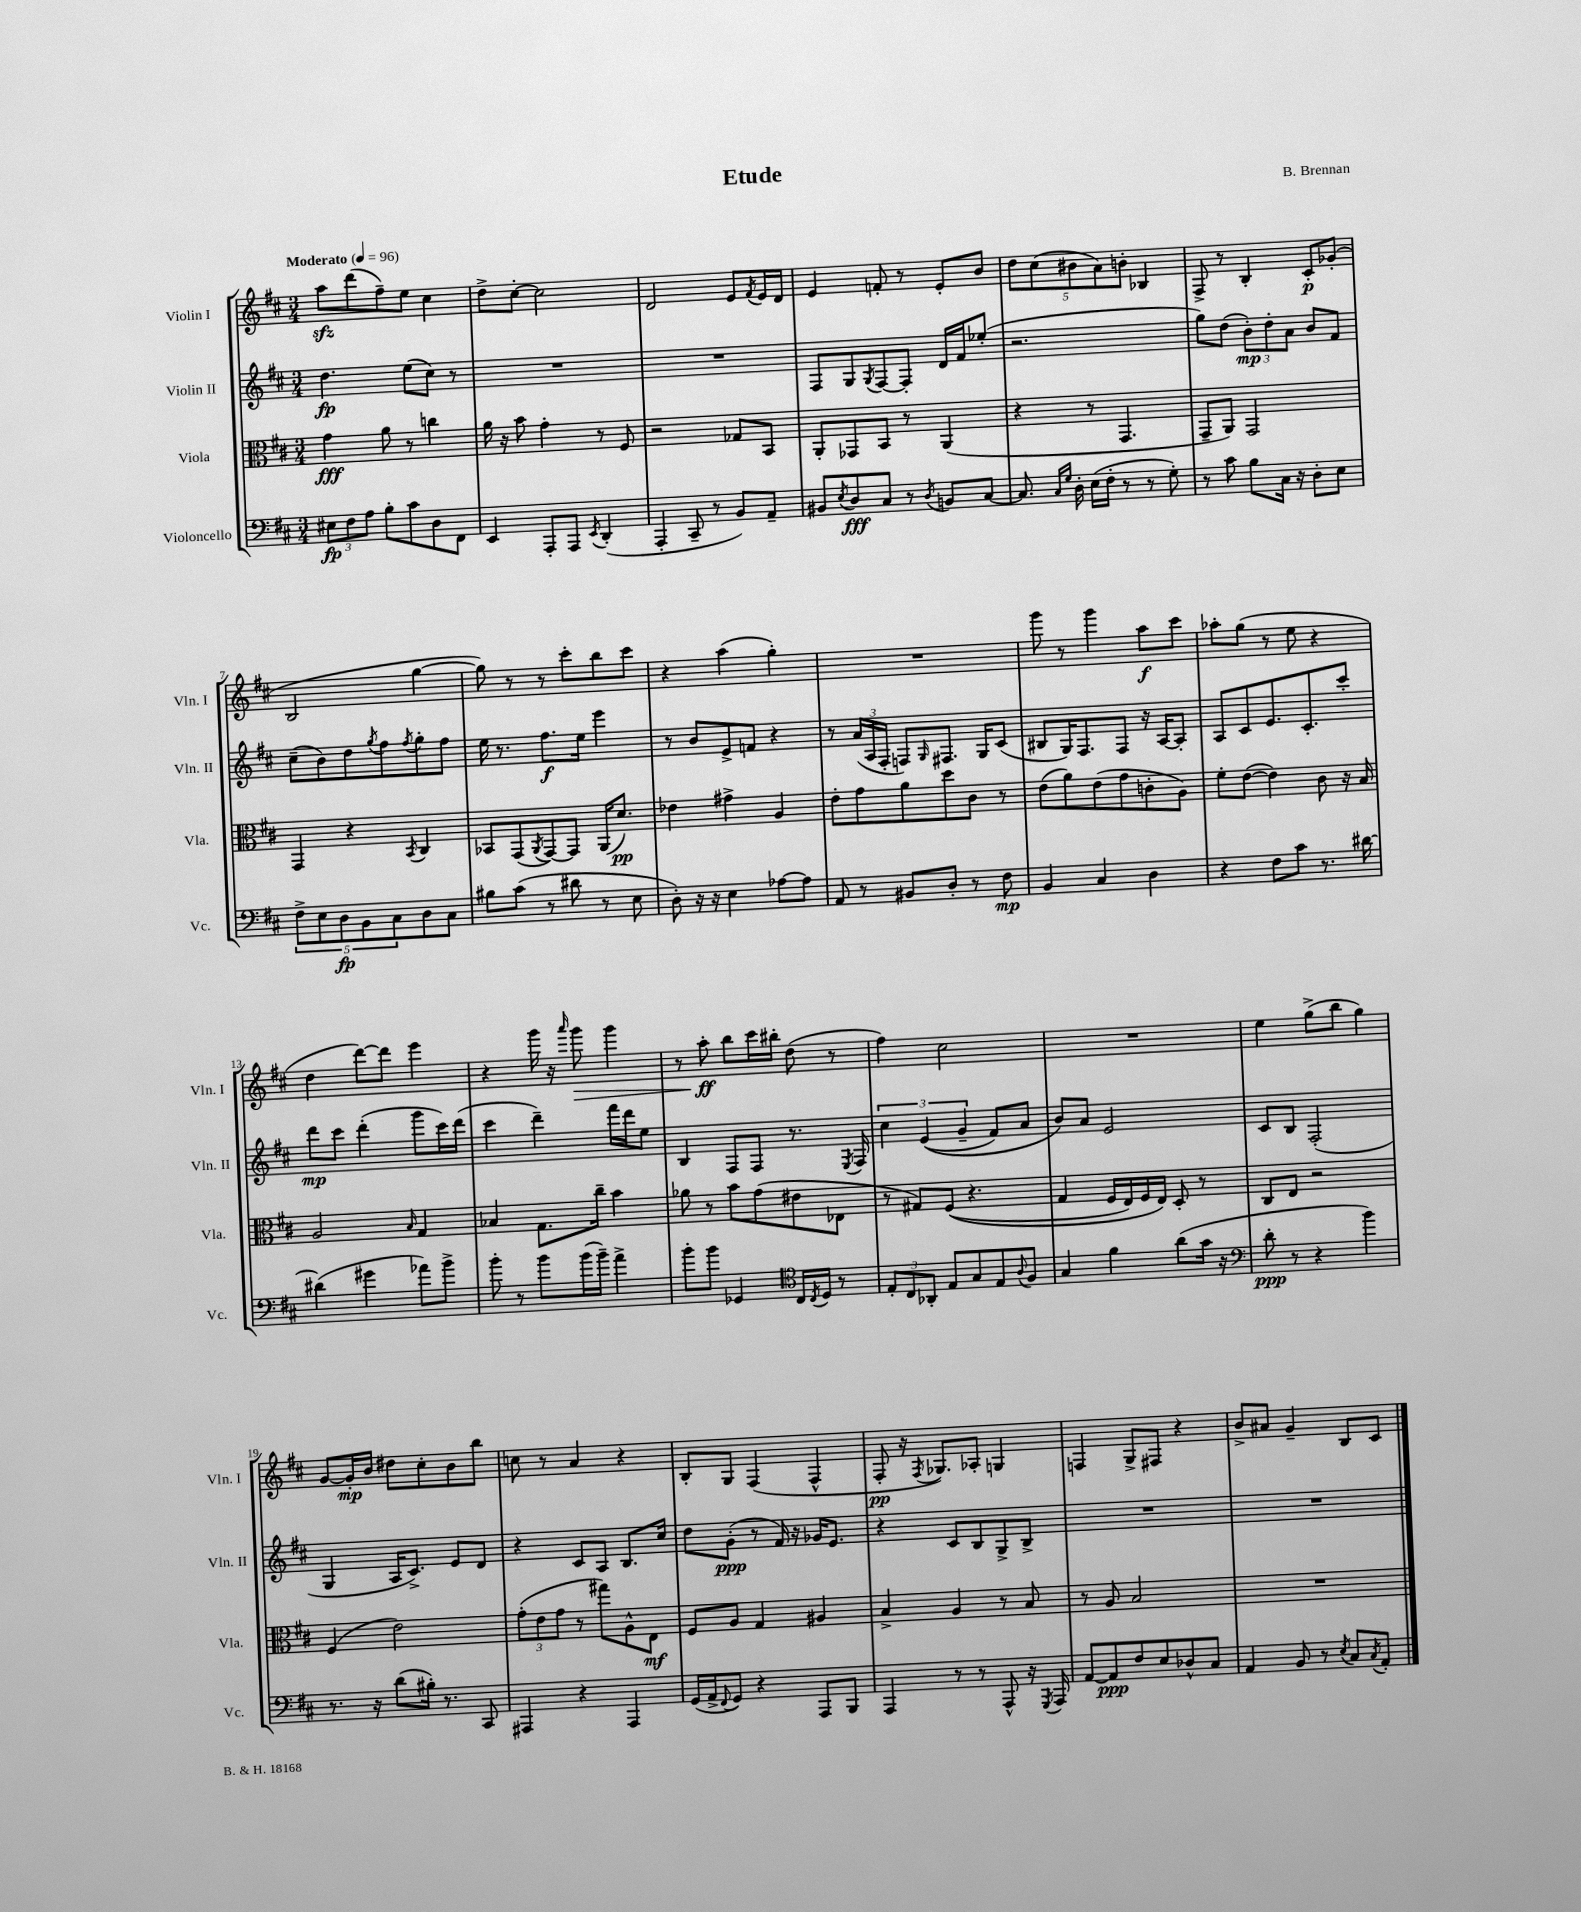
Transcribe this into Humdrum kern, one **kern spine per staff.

**kern	**kern	**kern	**kern
*staff4	*staff3	*staff2	*staff1
*clefF4	*clefC3	*clefG2	*clefG2
*k[f#c#]	*k[f#c#]	*k[f#c#]	*k[f#c#]
*M3/4	*M3/4	*M3/4	*M3/4
*MM96	*MM96	*MM96	*MM96
12E#	4g	4.dd	8aa
12F#	.	.	.
.	.	.	(8ddd
12A	.	.	.
8B'	8a	.	8ff#~)
8c#	8r	(8ee	8ee
8D	4cc	8cc#)	4cc#
8FF#	.	8r	.
=	=	=	=
4EE	16a	2.r	8dd^
.	16r	.	.
.	8b	.	[8cc#'
8AAA'	4g'	.	2cc#]
8AAA	.	.	.
8qEE	.	.	.
(4DD'	8r	.	.
.	8F#	.	.
=	=	=	=
4AAA'	2r	2.r	2d
8CC#~	.	.	.
8r	.	.	.
8BB)	8G-	.	8e
.	.	.	8qf#
8AA~	8BB	.	16e
.	.	.	16d
=	=	=	=
8BB#	8AA'	8F#	4e
8qE	.	.	.
8D	8GG-	8G	.
.	.	8qG	.
8C#	8BB	[8F#	8f'
8r	8r	8F#']	8r
8qD	.	.	.
8BB	(4AA	16d	8e'
.	.	16f#	.
[8C#	.	(8ee-'	8b
=	=	=	=
8.C#]	4r	2.r	10dd
.	.	.	(10cc#
16qqC#	.	.	.
16qqG	.	.	.
16D'	.	.	.
.	.	.	10b#
(16E	8r	.	.
.	.	.	10a)
16F#'	.	.	.
8r	4.GG	.	.
.	.	.	10b'
8r	.	.	4B-
8G')	.	.	.
=	=	=	=
8r	8GG~	8gg)	8F#^
8c#	8AA)	(8dd	8r
8B	2GG	12b')	4B'
.	.	12dd'	.
16C#	.	.	.
.	.	12a	.
16r	.	.	.
8D'	.	8b	8c#'
8E	.	8f#	(8g-'
=	=	=	=
10F#^	4GG	(8cc#~	2B
10E	.	.	.
.	.	8b)	.
10D	.	.	.
.	4r	8dd	.
10BB	.	.	.
.	.	8qgg	.
.	.	8ff#	.
10C#	.	.	.
.	8qBB	8qff#	.
8D	4C#	8gg'	[4gg
8C#	.	8ff#	.
=	=	=	=
8B#	8BB-	16ee	8gg])
.	.	8.r	.
(8c#	(8GG	.	8r
.	8qAA	.	.
8r	[8GG)	8.ff#	8r
8d#	8GG]	.	8ccc#'
.	.	16ee	.
8r	(16AA	4eee	8bb
.	8.d)	.	.
8E	.	.	8ccc#
=	=	=	=
8D')	4e-	8r	4r
16r	.	8b	.
16r	.	.	.
4E	4g#^	8e^	(4aa
.	.	8f	.
[8A-	4A	4r	4gg')
8A-]	.	.	.
=	=	=	=
8AA	8e'	8r	2.r
8r	8g	(24a	.
.	.	24A	.
.	.	24F#'	.
8BB#	8a	8F)	.
.	.	16qqG	.
8D'	8dd	8.F#	.
8r	8c#	.	.
.	.	16G	.
8F#	8r	(8c#	.
=	=	=	=
4BB	(8e	8B#	8ggg
.	8a)	16G)	8r
.	.	8.F#	.
4C#	(8e	.	4ggg
.	8g	8F#	.
4D	8c'	16r	8aa
.	.	[16A	.
.	8A)	8A']	8ccc#
=	=	=	=
4r	8f#'	8A	8aa-'
.	([8e	8c#	(8gg
8F#	4e])	8.e	8r
8c#	.	.	8ee
.	.	8.c#'	.
8.r	8c#	.	4r
.	16r	8ccc#'	.
[16d#	16B	.	.
=	=	=	=
(4d#]	2A	8ddd	4dd
.	.	8ccc#	.
4g#	.	(4ddd'	[8ddd)
.	.	.	8ddd]
.	16qqB	.	.
8a-)	4G	8ggg	4eee
8b^	.	16ccc#)	.
.	.	(16ddd	.
=	=	=	=
8b'	4B-	4ccc#	4r
8r	.	.	.
8b	8.G	4ddd~)	16ggg
.	.	.	16r
.	.	.	16qqaaa
(16b	.	.	8ggg
16b~)	16cc#~	.	.
4a^	4b	16fff#	4ggg
.	.	16ddd	.
.	.	8ee	.
=	=	=	=
8b'	8a-	4B	8r
8b	8r	.	8aa'
4GG-	8b	8F#	8bb
.	(8g	8F#	16ccc#
.	.	.	16bb#'
*clefC4	*	*	*
16C#	8e#	8.r	(8dd
8qC#	.	.	.
16D	.	.	.
8r	8E-	.	8r
.	.	8qE	.
.	.	16F#	.
=	=	=	=
12E'	8r	6cc#	4ff#)
12C#	.	.	.
.	8G#)	.	.
12AA-'	.	&((6e	.
8E	&((8F#	.	2cc#
.	.	6g~	.
8G	4.r	.	.
8E	.	8f#)	.
8qqA	.	.	.
8F#	.	8a	.
=	=	=	=
4G	4G	8b&)	2.r
.	.	8a	.
4f#	16F#	2e	.
.	16E)	.	.
.	16F#	.	.
.	16E&)	.	.
(8a	8D'	.	.
16g	8r	.	.
16r	.	.	.
=	=	=	=
*clefF4	*	*	*
8d'	8C#	8c#	4ee
8r	8E	8B	.
4r	2r	(2F#'	(8gg^
.	.	.	8bb
4b)	.	.	4gg)
=	=	=	=
8.r	(4F#	4G	[8g
.	.	.	16g']
16r	.	.	16b
(8d	2e)	16A	8dd#
.	.	8.c#^)	.
16B#')	.	.	8cc#'
8.r	.	.	.
.	.	8e	8b
8CC#	.	8d	8bb
=	=	=	=
4AAA#	(12g'	4r	8cc
.	12e	.	.
.	.	.	8r
.	12g	.	.
4r	8r	8c#	4a
.	8gg#)	8A	.
4AAA#	8A^^	8.B	4r
.	8E	.	.
.	.	16cc#	.
=	=	=	=
(16GG	8F#	8dd	8B'
16AA^	.	.	.
8qqFF#	.	.	.
8GG)	8A	(8g'	8G
4r	4G	8r	(4F#
.	.	16f#)	.
.	.	16r	.
8AAA	4A#	16g-	4F#^^
.	.	8.e	.
8BBB	.	.	.
=	=	=	=
4AAA	4B^	4r	8F#'
.	.	.	16r
.	.	.	8qF#
.	.	.	8.G-)
8r	4A	8c#	.
8r	.	8B	8A-'
8AAA^^	8r	8G^	4G
16r	8B	8B^	.
8qGGG	.	.	.
16AAA	.	.	.
=	=	=	=
[8AA	8r	2.r	4F
8AA]	8A	.	.
8F#	2B	.	8G^
8E	.	.	8F#
8D-^^	.	.	4r
8C#	.	.	.
=	=	=	=
4AA	2.r	2.r	8b^
.	.	.	8a#
8BB	.	.	4g~
8r	.	.	.
8qE	.	.	.
8C#	.	.	8B
8qC#	.	.	.
8AA'	.	.	8c#
==	==	==	==
*-	*-	*-	*-
